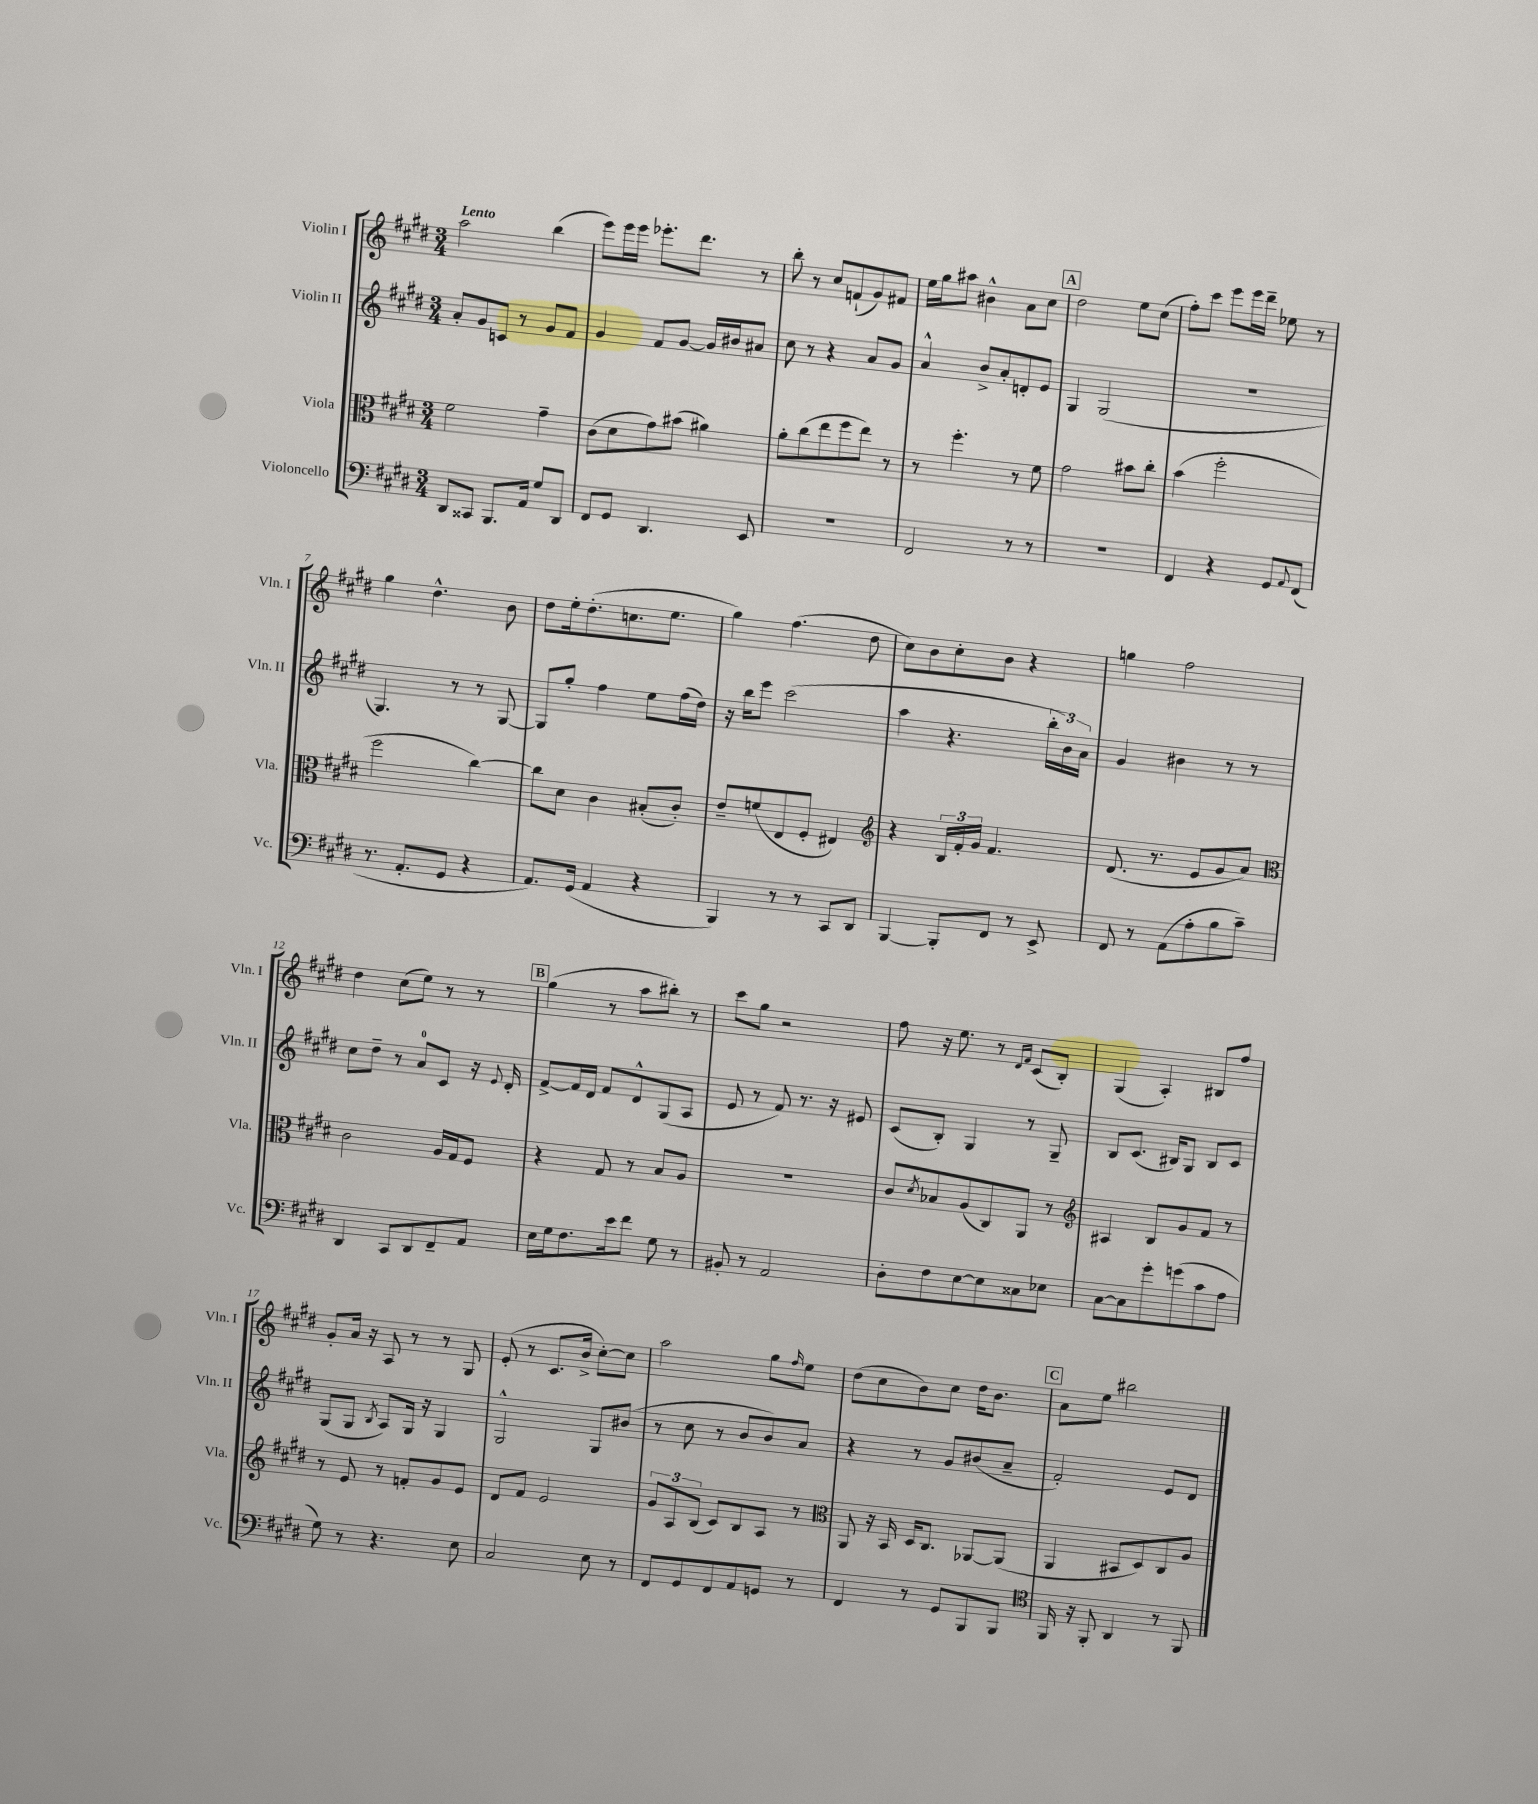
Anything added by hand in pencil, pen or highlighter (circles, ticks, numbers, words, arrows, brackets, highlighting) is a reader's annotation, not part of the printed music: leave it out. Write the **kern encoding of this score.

**kern	**kern	**kern	**kern
*staff4	*staff3	*staff2	*staff1
*clefF4	*clefC3	*clefG2	*clefG2
*k[f#c#g#d#]	*k[f#c#g#d#]	*k[f#c#g#d#]	*k[f#c#g#d#]
*M3/4	*M3/4	*M3/4	*M3/4
8DD#	2f#	8a'	2aa
8CC##	.	8g#	.
8.BBB	.	8c	.
.	.	8r	.
16AA	.	.	.
8G#	4g#~	8g#	(4bb
8DD#	.	8f#	.
=	=	=	=
8FF#	(8c#	4g#	8eee)
8GG#	8d#	.	16eee
.	.	.	16eee
4.DD#	8g#)	8f#	8.eee-'
.	(8b#	[8g#	.
.	.	.	8.ddd#
.	4a#)	16g#]	.
.	.	16b#	.
8EE	.	8a#	8r
=	=	=	=
2.r	8a'	8cc#	8bb'
.	(8cc#	8r	8r
.	8ee	4r	8cc#
.	8ff#	.	(8f`
.	8ee)	8a	8g#)
.	8r	8g#	8f#
=	=	=	=
2FF#	8r	4a^^	16ee
.	.	.	16gg#
.	4.ff#'	.	8aa#
.	.	8b^	4b#^^
.	.	8a'	.
8r	8r	8d'	8a
8r	8f#	8e	8cc#
=	=	=	=
2.r	2g#	4G#	2dd#
.	.	(2G#	.
.	8b#	.	8ee
.	8cc#'	.	(8cc#
=	=	=	=
4FF#	(4b	2.r	8ff#')
.	.	.	8ccc#
4r	2ff#'	.	8eee
.	.	.	16eee
.	.	.	16ddd#~
8GG#	.	.	8ee-
8qqAA	.	.	.
(8FF#	.	.	8r
=	=	=	=
8.r	2ff#	4.G#)	4gg#
8.AA'	.	.	.
.	.	.	4.dd#^^
8GG#	.	8r	.
4r	[4cc#)	8r	.
.	.	[8G#	8b
=	=	=	=
8.AA)	8cc#]	8G#]	8dd#
.	8d#	8gg#'	16ee'
(16GG#	.	.	(8.dd#'
4AA	4c#	4ff#	.
.	.	.	8.cc
4r	(8B#'	8ee	.
.	.	.	8.ee
.	8c#')	(16ff#	.
.	.	16dd#)	.
=	=	=	=
4BBB)	8e~	16r	4gg#)
.	.	16bb	.
.	(8f	8eee	.
8r	8E	(2ccc#	(4.ff#
8r	8F#'	.	.
8CC#	4E#)	.	.
8DD#	.	.	8dd#
=	=	=	=
*	*clefG2	*	*
[4BBB	4r	4aa	8cc#)
.	.	.	8b
8BBB']	24B	4.r	8cc#'
.	24f#'	.	.
.	24g#	.	.
8FF#	4.f#	.	8b
8r	.	.	4r
8EE^	.	24bb'	.
.	.	24b)	.
.	.	24a	.
=	=	=	=
8FF#	(8.d#	4g#	4gg
8r	.	.	.
.	8.r	.	.
(8AA	.	4b#	2ff#
8A'	8e	.	.
8B	8g#	8r	.
8c#~)	8a)	8r	.
=	=	=	=
*	*clefC3	*	*
4DD#	2c#	8cc#	4dd#
.	.	8dd#~	.
8CC#	.	8r	(8cc#
8DD#	.	8a	8ee)
8FF#~	16A	8c#	8r
.	16G#	.	.
8AA	8F#	16r	8r
.	.	8qqe	.
.	.	16d#'	.
=	=	=	=
16E	4r	[8f#^	(4gg#
16G#	.	.	.
8.F#	.	16f#]	.
.	.	16d#	.
.	8G#	8f#	8r
16e	.	.	.
8f#	8r	8d#^^	8aa
8G#	8B	(8G#	8bb#')
8r	8A	8A	8r
=	=	=	=
8BB#'	2.r	8e	8ccc#
8r	.	8r	8gg#
2AA	.	8f#)	2r
.	.	8.r	.
.	.	16r	.
.	.	8e#	.
=	=	=	=
8D#'	8c#	(8c#	8ff#
.	8qd#	.	.
8F#	8B-	8B')	16r
.	.	.	8.ee
[8E	(8A	4G#	.
8E]	8C#)	.	8r
.	.	.	16qqd#
.	.	.	16qqf#
8C##	8AA	8r	(8c#
8E-	8r	8G#~	8B')
=	=	=	=
*	*clefG2	*	*
[8C#	4A#	8B	(4G#
8C#]	.	(8.c#	.
8g#'	8B	.	4A')
.	.	16B#)	.
(8g	8g#	8G#	.
8c#	8f#	8B#	8B#
8A	8r	8c#	8ff#
=	=	=	=
8G#)	8r	(8G#	8g#'
8r	8e	8G#	16a
.	.	.	16r
.	.	8qB	.
4.r	8r	8A)	8A
.	8f'	16G#	8r
.	.	16r	.
.	8g#	4G#	8r
8E	8e	.	8G#
=	=	=	=
2C#	8d#	2G#^^	(8e'
.	8f#	.	8r
.	2e	.	8.c#
.	.	.	16b^
8E	.	8G#	[8cc#')
8r	.	(8b#	8cc#]
=	=	=	=
8FF#	12g#	8r	2aa
.	12A	.	.
8GG#	.	8cc#	.
.	(12B	.	.
8FF#	8c#)	8r	.
8AA	8B	8b	.
8GG	8A	8b)	8gg#
.	.	.	16qqff#
8r	8r	8a	8ee
=	=	=	=
*	*clefC3	*	*
4FF#	8AA	4r	(8dd#
.	16r	.	8cc#
.	16BB	.	.
8r	16D#	8r	8b)
.	8.C#	.	.
8GG#	.	8g#	8cc#
8BBB	[8AA-	(8b#	16dd#
.	.	.	8.b
8BBB	(8AA-]	8a~	.
=	=	=	=
*clefC4	*	*	*
16FF#	4AA	2f#')	8a
16r	.	.	.
8FF#'	.	.	8ee
4AA	8BB#	.	2bb#
.	8D#)	.	.
8r	8C#	8e	.
8FF#	8A	8d#	.
==	==	==	==
*-	*-	*-	*-
